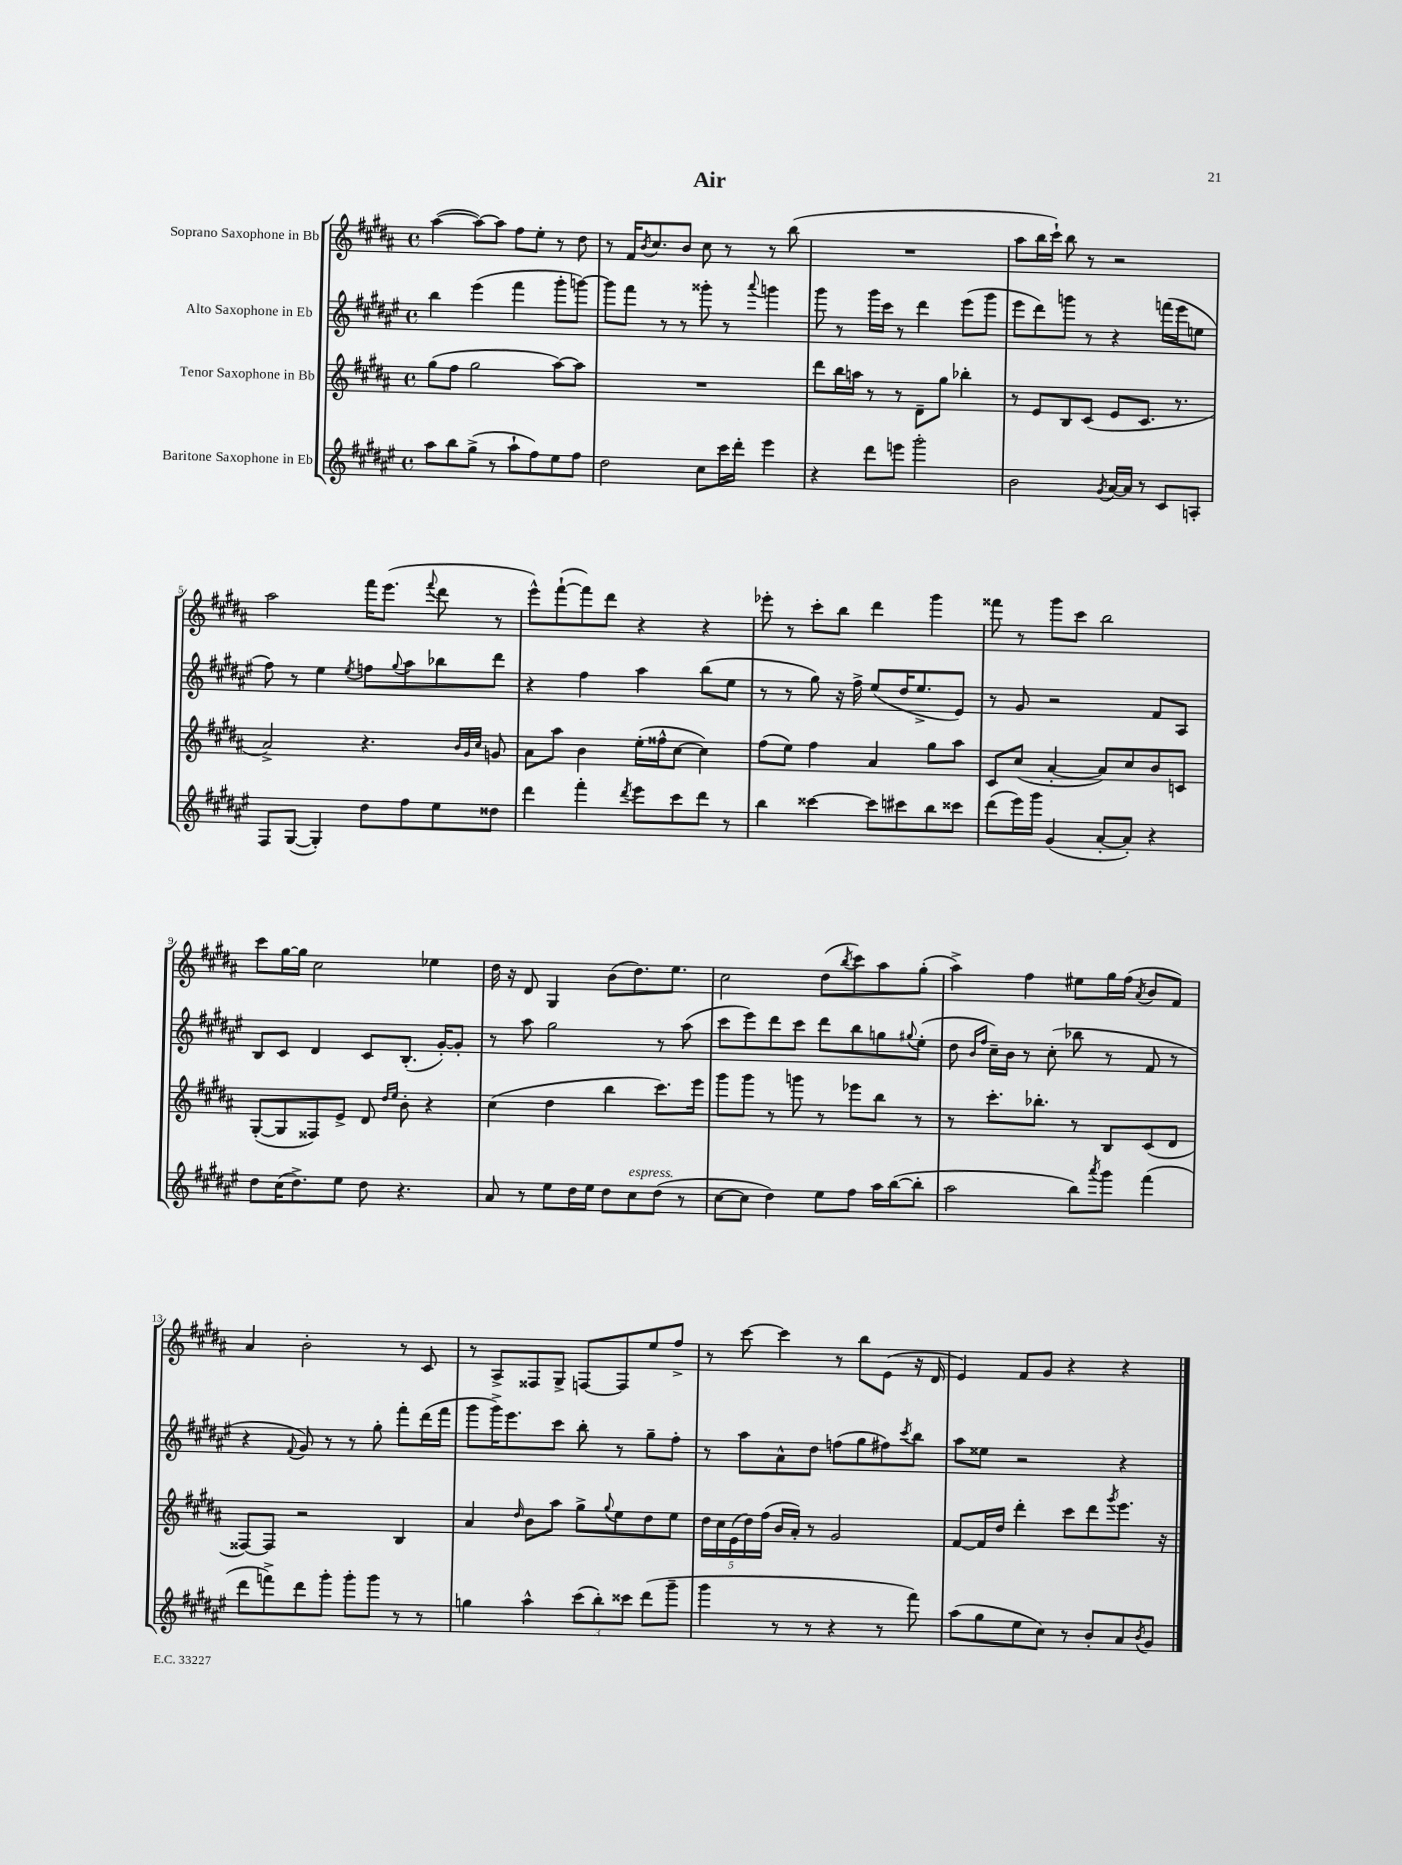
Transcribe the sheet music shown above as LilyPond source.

\header { title = "Air" }
<<
\new StaffGroup <<
\new Staff = "s0" \with { instrumentName = "Soprano Saxophone in Bb" } {
    \clef treble \key b \major \defaultTimeSignature \time 4/4
    ais''4~( ais''8~) ais''8 fis''8 e''8-. r8 dis''8 |
    r8 fis'16 \acciaccatura { b'8 } cis''8. b'8 cis''8 r8 r8 b''8( |
    R1 |
    ais''8 b''16 cis'''16-!) b''8 r8 r2 |
    ais''2 fis'''16 e'''8.( \appoggiatura { fis'''8 } dis'''8 r8 |
    e'''8-^) fis'''8~-!( fis'''8) dis'''8 r4 r4 |
    ees'''8-. r8 cis'''8-. b''8 dis'''4 gis'''4 |
    fisis'''8 r8 gis'''8 cis'''8 b''2 |
    cis'''8 gis''16~ gis''16 cis''2 ees''4 |
    dis''16 r16 dis'8 gis4 b'8( dis''8.) e''8. |
    cis''2 dis''8( \acciaccatura { b''8 } cis'''8) ais''8 gis''8-.( |
    ais''4->) fis''4 eis''8 gis''16 fis''16( \acciaccatura { ais'8 } b'8 fis'8) |
    ais'4 b'2-. r8 cis'8 |
    r8 ais8-> fisis8 gis8-> f8~ f8 e''8 fis''8-> |
    r8 cis'''8~ cis'''4 r8 b''8 e'8( r16 dis'16 |
    e'4) fis'8 gis'8 r4 r4 \bar "|." |
}
\new Staff = "s1" \with { instrumentName = "Alto Saxophone in Eb" } {
    \clef treble \key fis \major \defaultTimeSignature \time 4/4
    b''4 eis'''4( fis'''4 gis'''8-. g'''8~) |
    g'''8 fis'''8 r8 r8 gisis'''8-. r8 \appoggiatura { ais'''8 } g'''4 |
    gis'''8 r8 gis'''16 cis'''16 r8 dis'''4 eis'''8( gis'''8 |
    eis'''8 dis'''8) g'''8 r8 r4 f'''16( eis'''16 e''8 |
    fis''8) r8 eis''4 \acciaccatura { eis''8 } f''8 \appoggiatura { gis''8 } ais''8 bes''8 dis'''8 |
    r4 fis''4 ais''4 b''8( eis''8 |
    r8 r8 gis''8) r16 fis''16-> eis''8( dis''16 eis''8.-> eis'8) |
    r8 gis'8 r2 fis'8 ais8 |
    b8 cis'8 dis'4 cis'8 b8.-.( gis'16~-.) gis'8-. |
    r8 ais''8 gis''2 r8 ais''8( |
    cis'''8 eis'''8) dis'''8 cis'''8 dis'''8 b''8 g''8 \appoggiatura { gis''8 } eis''8-.( |
    dis''8 \grace { b'16 fis''16 } cis''16--) b'16 r8 cis''8-.( bes''8 r8 fis'8 r8 |
    r4 \appoggiatura { fis'8 } gis'8) r8 r8 gis''8-. fis'''8-. dis'''16( fis'''16 |
    gis'''8 gis'''16->) eis'''8. cis'''8 b''8-. r8 gis''8-- fis''8-. |
    r8 ais''8 ais'8-^ dis''8 f''8( gis''8 fis''8) \acciaccatura { cis'''8 } b''8 |
    ais''8 eisis''8 r2 r4 \bar "|." |
}
\new Staff = "s2" \with { instrumentName = "Tenor Saxophone in Bb" } {
    \clef treble \key b \major \defaultTimeSignature \time 4/4
    gis''8( fis''8 gis''2 ais''8~) ais''8 |
    R1 |
    dis'''8 b''16 a''16 r8 r8 dis'8-- gis''8 bes''4-. |
    r8 e'8 b8 cis'8( e'8 cis'8. r8. |
    ais'2->) r4. \grace { b'32 gis'32 cis''32 } g'8 |
    ais'8 ais''8 b'4 e''16-.( fisis''16-^ cis''8~ cis''4) |
    fis''8( e''8) fis''4 ais'4 gis''8 ais''8 |
    cis'8 cis''8( ais'4~-. ais'8) cis''8 b'8 c'8 |
    gis8~-.( gis8 fisis8) e'8-> dis'8 \grace { dis''16 e''16 } b'8-. r4 |
    cis''4( dis''4 b''4 cis'''8.) e'''16 |
    gis'''8 gis'''8 r8 g'''8 r8 ees'''8 b''8 r8 |
    r8 cis'''8.-. bes''8.-. r8 b8 cis'8( dis'8 |
    fisis8~) fisis8 r2 b4 |
    ais'4 \grace { dis''16 } b'8 ais''8 gis''8-> \appoggiatura { gis''8 } e''8 dis''8 e''8 |
    \tuplet 5/4 { dis''16 cis''16 e'16( dis''16) fis''16( } b'16 ais'16-.) r8 gis'2 |
    fis'8~ fis'16 dis''16 dis'''4-. cis'''8 dis'''8 \acciaccatura { gis'''8 } e'''8. r16 \bar "|." |
}
\new Staff = "s3" \with { instrumentName = "Baritone Saxophone in Eb" } {
    \clef treble \key fis \major \defaultTimeSignature \time 4/4
    ais''8 b''8 gis''8->( r8 ais''8-! fis''8) eis''8 fis''8 |
    dis''2 cis''8 cis'''16 dis'''16-. eis'''4 |
    r4 dis'''8 e'''8 gis'''2-. |
    b'2 \acciaccatura { gis'8 } ais'16~ ais'16 r8 cis'8 a8-. |
    fis8 gis8~( gis4-.) dis''8 fis''8 eis''8 disis''8 |
    dis'''4 fis'''4-. \acciaccatura { dis'''8 } eis'''8 cis'''8 dis'''8 r8 |
    b''4 cisis'''4~ cisis'''8 cis'''8 b''8 cisis'''8 |
    dis'''8( eis'''16) gis'''16 gis'4( ais'8~-. ais'8-.) r4 |
    dis''8 cis''16( dis''8.->) eis''8 dis''8 r4. |
    ais'8 r8 eis''8 dis''16 eis''16 dis''8 cis''8^\markup { \italic "espress." } dis''8( r8 |
    cis''8~ cis''8 dis''4) eis''8 fis''8 ais''16 b''16~( b''8-. |
    ais''2 b''8) \acciaccatura { ais'''8 } gis'''8 fis'''4( |
    dis'''8 f'''8->) dis'''8 gis'''8-. gis'''8-. gis'''8 r8 r8 |
    g''4 ais''4-^ \tuplet 3/2 { cis'''8( b''8-.) cisis'''8 } dis'''8( gis'''8-- |
    gis'''4 r8 r8 r4 r8 fis'''8) |
    ais''8( gis''8 eis''8 cis''8) r8 b'8-. ais'8 \acciaccatura { b'8 } gis'8 \bar "|." |
}
>>
>>
